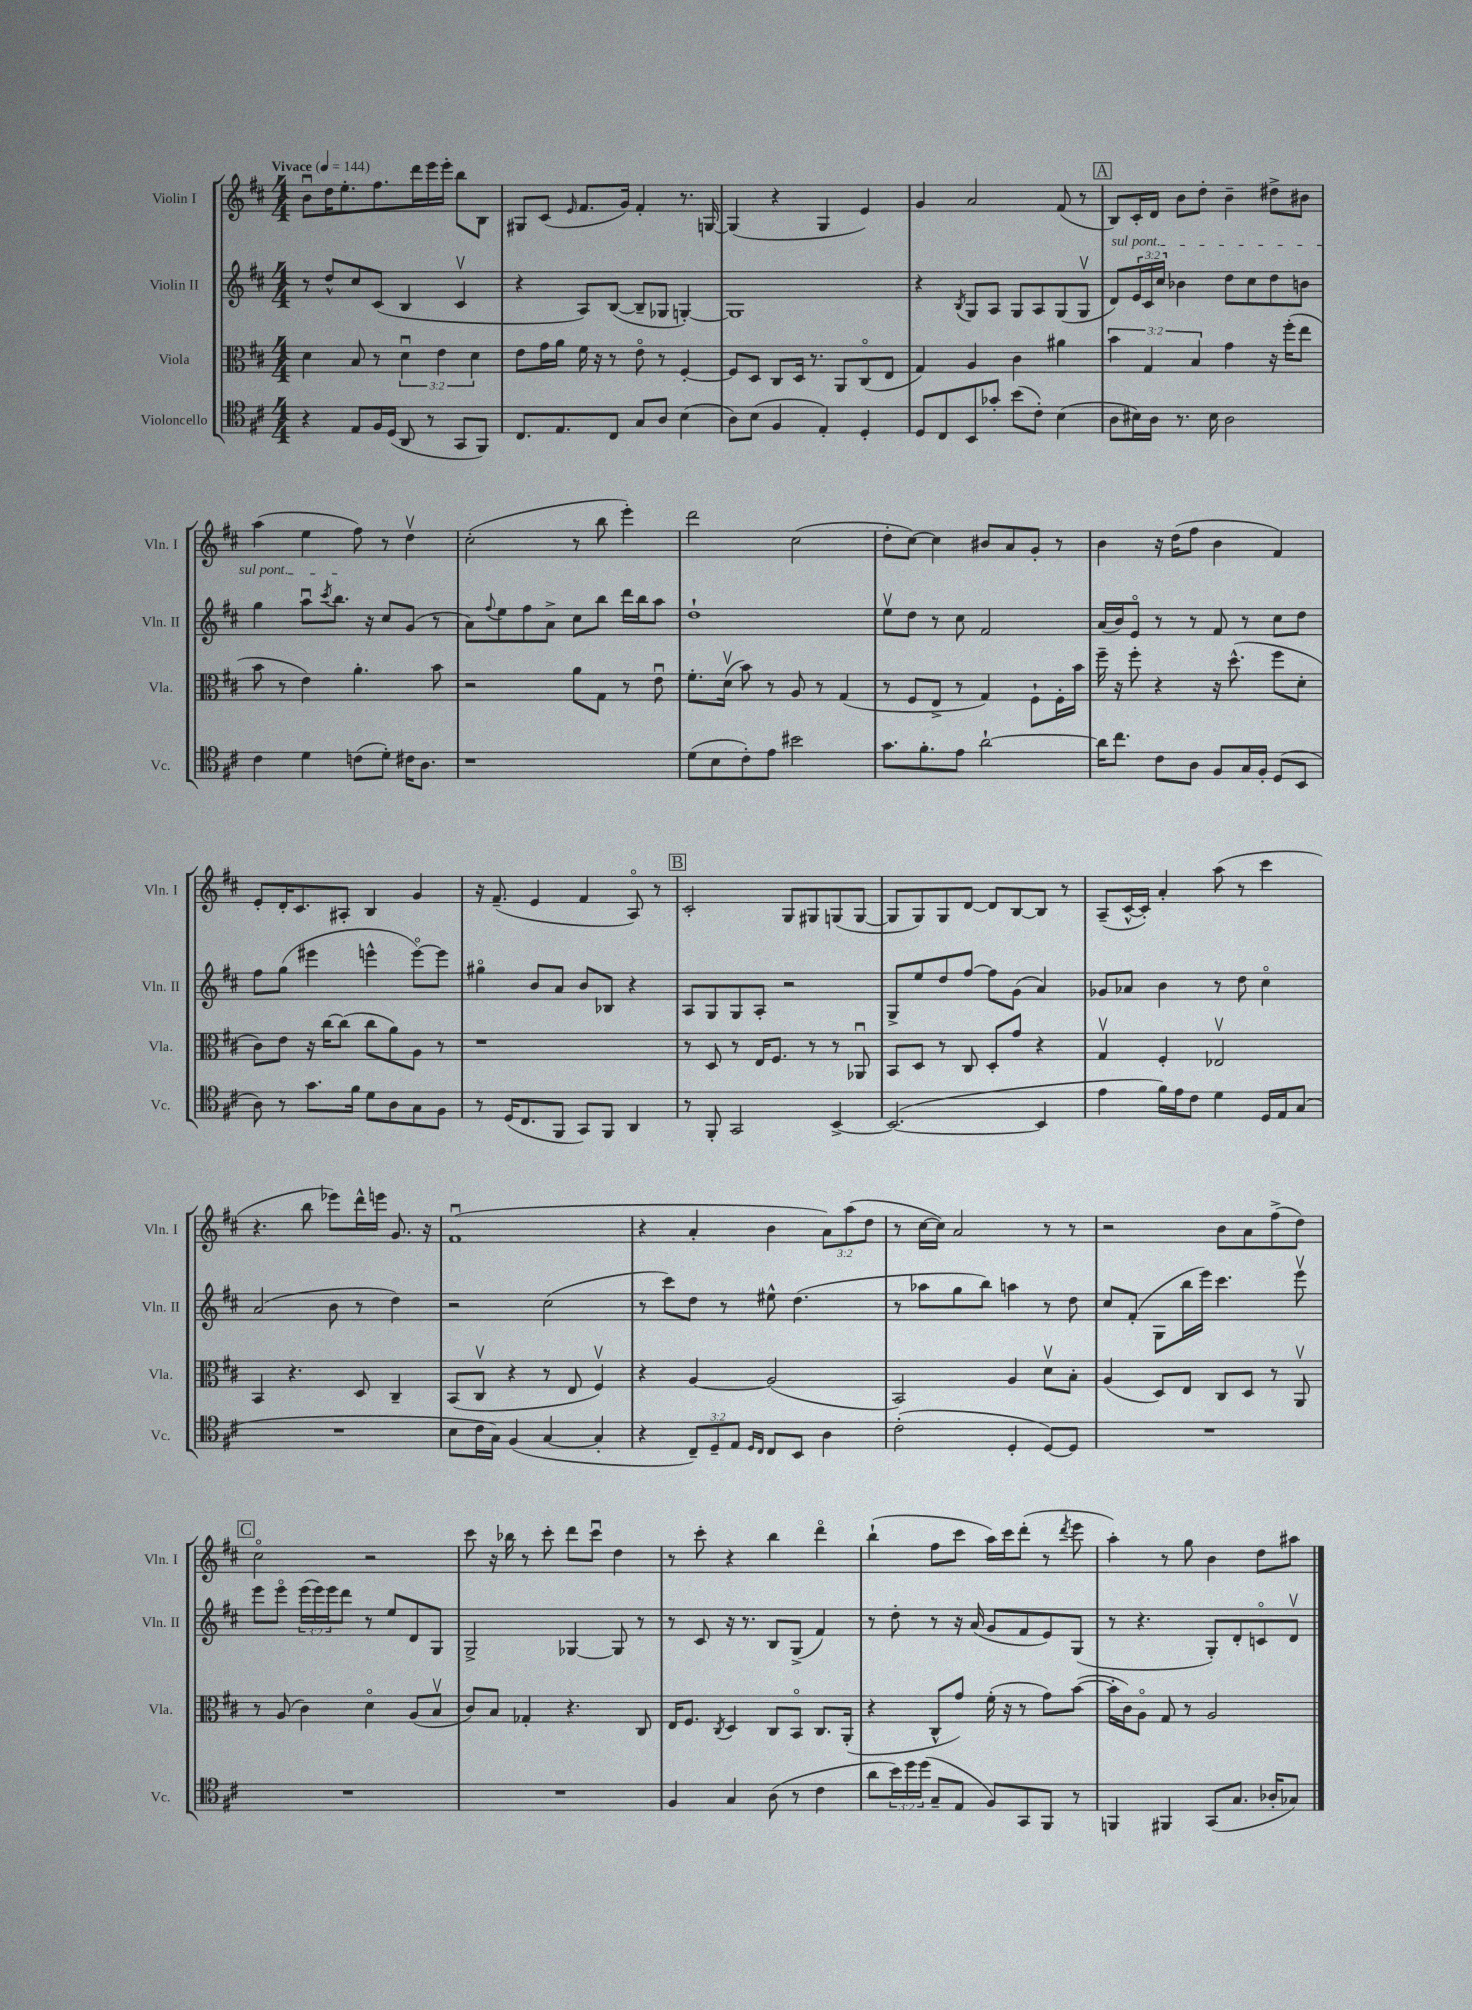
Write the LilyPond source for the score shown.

<<
\new StaffGroup <<
\new Staff = "s0" \with { instrumentName = "Violin I" shortInstrumentName = "Vln. I" } {
    \clef treble \key d \major \numericTimeSignature \time 4/4 \override Staff.TupletNumber.text = #tuplet-number::calc-fraction-text \tempo "Vivace" 4 = 144
    b'8\downbow d''16 e''8.-. fis''8. d'''16 e'''16 e'''16-. b''8 b8 |
    gis8 cis'8( \grace { e'16 } fis'8. g'16) fis'4-. r8. g16~ |
    g4( r4 g4 e'4) |
    g'4 a'2 fis'8( r8 |
    \mark \markup { \box "A" } b8) cis'16-. d'16 b'8 d''8-. b'4-- dis''8-> bis'8 |
    a''4( e''4 fis''8) r8 d''4\upbow |
    cis''2-.( r8 b''8 e'''4-.) |
    d'''2 cis''2( |
    d''8-. cis''8~) cis''4 bis'8 a'8 g'8-. r8 |
    b'4 r16 d''16( fis''8 b'4 fis'4) |
    e'8-. d'16-. cis'8. ais8-. b4 g'4 |
    r16 fis'8.--( e'4 fis'4 a8\flageolet) r8 |
    \mark \markup { \box "B" } cis'2-. g8 gis8 g8( g8~ |
    g8 g8) g8 d'8~ d'8 b8~ b8 r8 |
    a8--( cis'16~-^ cis'16-.) a'4-. a''8( r8 cis'''4 |
    r4. b''8 ees'''8) d'''16-^ e'''16 g'8. r16 |
    fis'1\downbow( |
    r4 a'4-. b'4 \tuplet 3/2 { a'8) a''8( d''8 } |
    r8 cis''16~ cis''16) a'2 r8 r8 |
    r2 b'8 a'8 fis''8->( d''8) |
    \mark \markup { \box "C" } cis''2\flageolet r2 |
    cis'''8 r16 bes''16 r8 cis'''8-. d'''8 cis'''8\downbow d''4 |
    r8 cis'''8-. r4 b''4 d'''4\flageolet |
    b''4-!( fis''8 cis'''8 a''16) cis'''16 d'''8-.( r8 \acciaccatura { d'''8 } e'''8 |
    a''4-.) r8 g''8 b'4 d''8 ais''8 \bar "|." |
}
\new Staff = "s1" \with { instrumentName = "Violin II" shortInstrumentName = "Vln. II" } {
    \clef treble \key d \major \numericTimeSignature \time 4/4 \override Staff.TupletNumber.text = #tuplet-number::calc-fraction-text
    r8 d''8-^ cis''8 cis'8( b4 cis'4\upbow |
    r4 a8) b8~( b8-- ges8 g4~-.) |
    g1 |
    r4 \acciaccatura { b8 } g8 a8 g8 a8 g8( g8\upbow |
    \mark \markup { \box "A" } \once \override TextSpanner.bound-details.left.text = \markup { \italic "sul pont." } d'8\startTextSpan) \tuplet 3/2 { e'16 cis'16 cis''16 } bes'4 d''8 cis''8 d''8 b'8 |
    g''4 a''8\downbow \acciaccatura { cis'''8 } b''8.\stopTextSpan r16 cis''8 g'8( r8 |
    a'8) \appoggiatura { fis''8 } e''8 fis''8 a'8-> cis''8 b''8 d'''16 b''16 a''8 |
    d''1-! |
    e''8\upbow d''8 r8 cis''8 fis'2 |
    a'16( b'16) e'8\flageolet r8 r8 fis'8 r8 cis''8 d''8 |
    fis''8 g''8( eis'''4 e'''4-^ e'''8~\flageolet) e'''8 |
    gis''4\flageolet b'8 a'8 b'8 bes8 r4 |
    \mark \markup { \box "B" } a8 g8 g8 a8-. r2 |
    g8-> e''8 d''8 fis''8~ fis''8 g'8( a'4) |
    ges'8 aes'8 b'4 r8 d''8 cis''4\flageolet |
    a'2( b'8 r8 d''4) |
    r2 cis''2( |
    r8 cis'''8) d''8 r8 eis''8-^ d''4.( |
    r8 aes''8 g''8 b''8) a''4 r8 d''8 |
    cis''8 fis'8-.( g8 b''16 e'''16) cis'''4. e'''8\upbow |
    \mark \markup { \box "C" } e'''8 e'''8\flageolet \tuplet 3/2 { e'''16( e'''16) e'''16 } d'''8 r8 e''8 d'8 g8 |
    g2-> ges4~ ges8 r8 |
    r8 cis'8 r16 r8. b8 g8->( fis'4) |
    r8 d''8-. r8 r16 a'16( g'8 fis'8 e'8) g8( |
    r8 r4. g8-.) d'8-. c'8\flageolet d'8\upbow \bar "|." |
}
\new Staff = "s2" \with { instrumentName = "Viola" shortInstrumentName = "Vla." } {
    \clef alto \key d \major \numericTimeSignature \time 4/4 \override Staff.TupletNumber.text = #tuplet-number::calc-fraction-text
    d'4 b8 r8 \tuplet 3/2 { d'4\downbow e'4 d'4 } |
    e'8 g'16 a'16 fis'16 r16 r8 e'8\flageolet r8 fis4~-. |
    fis8 d8 cis8 d16 r8. a,8 cis8\flageolet( e8 |
    g4) a4 cis'4 ais'4 |
    \mark \markup { \box "A" } \tuplet 3/2 { b'4 g4 b4 } g'4 r16 fis''16-.( e''8 |
    b'8 r8 e'4) a'4.-. b'8 |
    r2 a'8 g8 r8 e'8\downbow |
    fis'8.-. d'16\upbow( b'8) r8 a8 r8 g4( |
    r8 fis8 e8-> r8 g4) fis8-! fis16-. b'16 |
    fis''16-- r16 fis''8-. r4 r16 d''8.-^( fis''8 d'8-. |
    cis'8) e'8 r16 cis''16~ cis''8( cis''8 a'8) a8 r8 |
    r1 |
    \mark \markup { \box "B" } r8 d8 r8 e16 fis8. r8 r8 aes,8\downbow |
    b,8 d8 r8 cis8 d8-. g'8 r4 |
    g4\upbow fis4-. ees2\upbow |
    b,4 r4. d8 cis4-- |
    b,8( cis8\upbow r4 r8 e8 fis4\upbow) |
    r4 a4~ a2( |
    b,2) a4 d'8\upbow b8-. |
    a4( d8) e8 cis8 d8 r8 a,8\upbow |
    \mark \markup { \box "C" } r8 a8( cis'4) d'4\flageolet a8( b8\upbow |
    cis'8) b8 ges4-. r4. cis8 |
    e16 fis8. \acciaccatura { cis8 } d4 cis8 b,8\flageolet cis8. a,16-.( |
    r4 cis8-^ g'8) fis'16-.( r16 r8 g'8) b'8~( |
    b'16-. cis'16) a8\flageolet g8 r8 a2 \bar "|." |
}
\new Staff = "s3" \with { instrumentName = "Violoncello" shortInstrumentName = "Vc." } {
    \clef tenor \key d \major \numericTimeSignature \time 4/4 \override Staff.TupletNumber.text = #tuplet-number::calc-fraction-text
    r4 e8 fis16 d16( a,8 r8 g,8 fis,8) |
    cis8. e8. cis8 g8 a8 b4( |
    a8) b8( fis4 e4-.) d4-. |
    d8 cis8 b,8 ges'8-. b'8( cis'8-.) b4( |
    \mark \markup { \box "A" } a8 bis16) a16 r8. bis16 a2 |
    cis'4 d'4 c'8( d'8-.) cis'16 a8. |
    r1 |
    d'8( b8 cis'8-.) e'8 bis'2 |
    g'8. fis'8.-. e'8 a'2~-! |
    a'16 cis''8. cis'8 a8 fis8 g16 fis16-. d8( b,8 |
    a8) r8 g'8. fis'16 d'8 a8 g8 fis8 |
    r8 d16( cis8. fis,8 g,8) fis,8 a,4 |
    \mark \markup { \box "B" } r8 fis,8-. g,2 b,4~-> |
    b,2.~( b,4 |
    e'4 fis'16) e'16 cis'8 d'4 d16 e16 g8( |
    R1 |
    b8 cis'16 g16) fis4( g4~ g4-. |
    r4 \tuplet 3/2 { cis8--) d8-- e8 } \grace { d16 cis16 } cis8 b,8 a4 |
    cis'2-.( d4-. d8~) d8 |
    R1 |
    \mark \markup { \box "C" } R1 |
    R1 |
    fis4 g4 a8( r8 cis'4 |
    a'8 \tuplet 3/2 { b'16) d''16 d''16( } g8-- e8 fis8) g,8 fis,8 r8 |
    f,4 fis,4 g,8( g8. aes16-. ges8) \bar "|." |
}
>>
>>
\layout { \context { \Score \remove "Bar_number_engraver" } }
